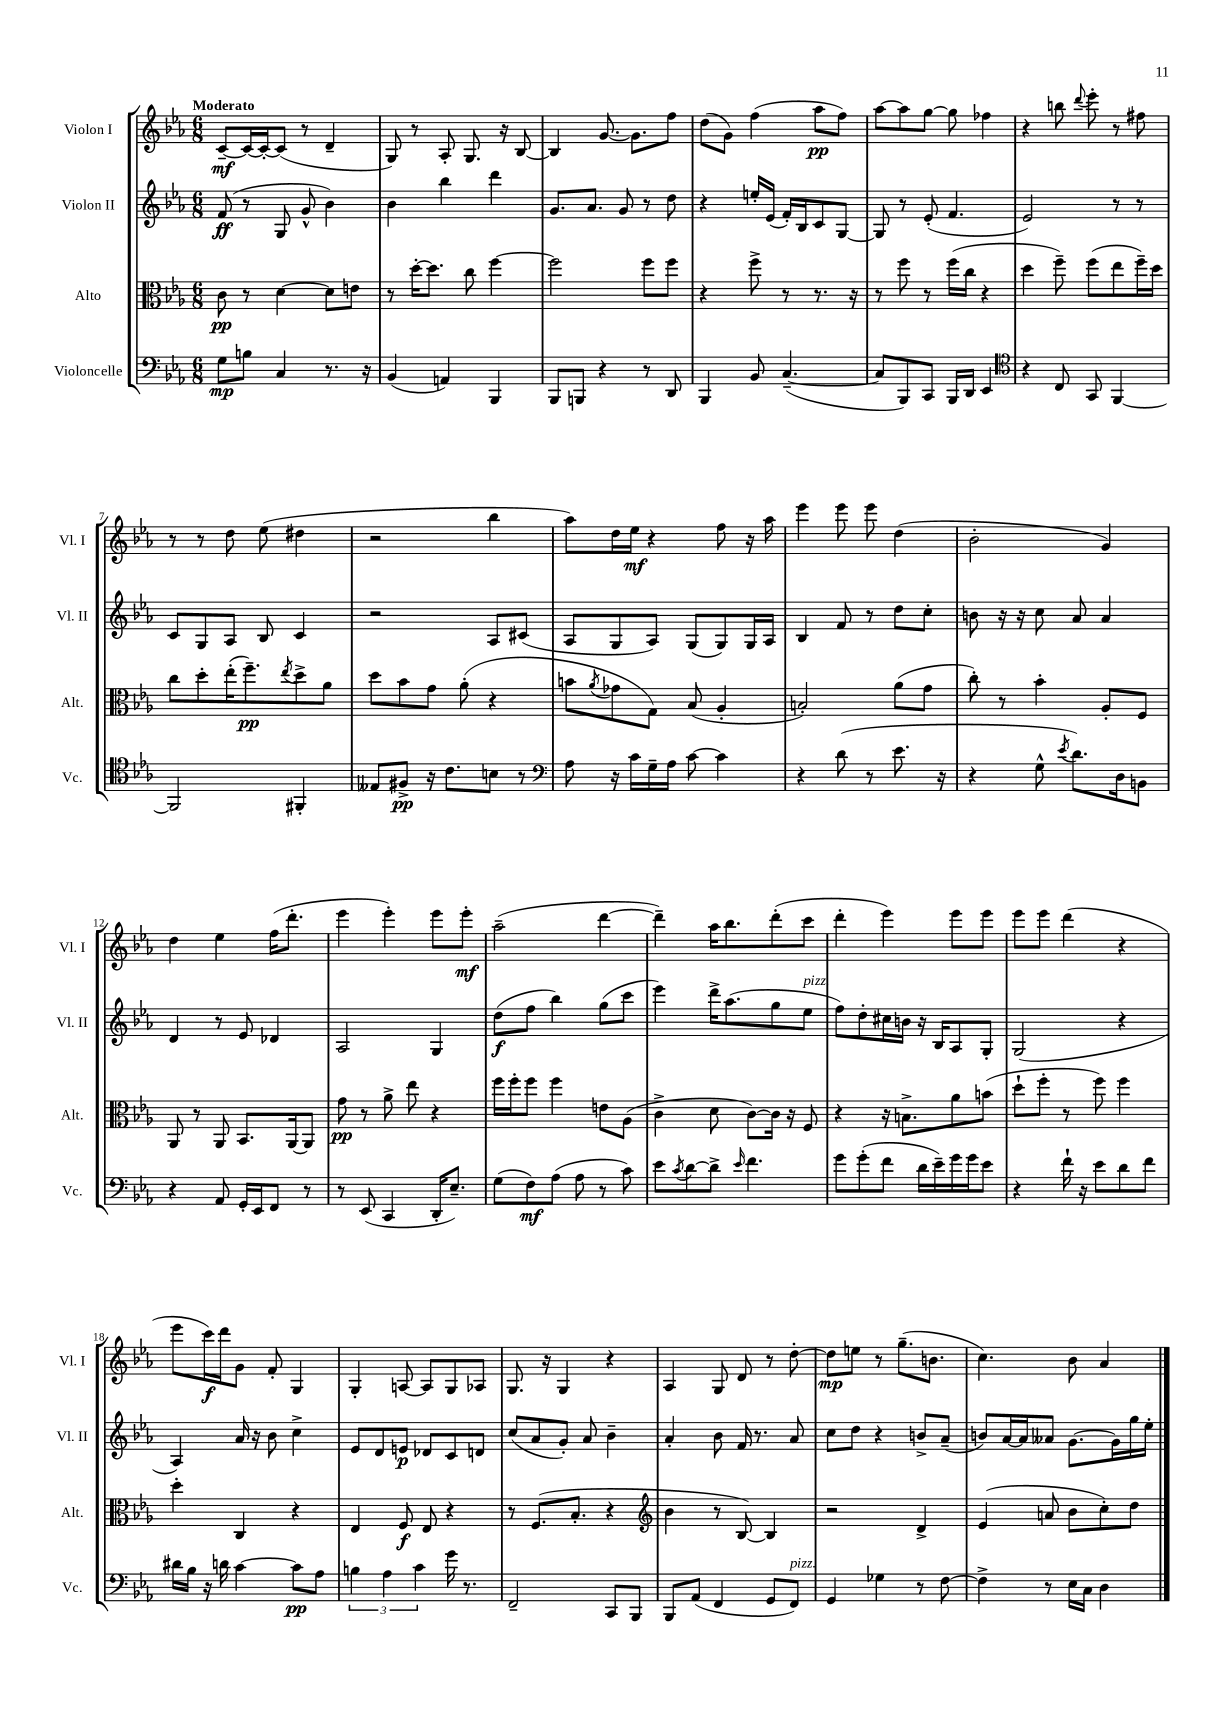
<<
\new StaffGroup <<
\new Staff = "s0" \with { instrumentName = "Violon I" shortInstrumentName = "Vl. I" } {
    \clef treble \key ees \major \numericTimeSignature \time 6/8 \tempo "Moderato"
    c'8~--\mf c'16~ c'16~-. c'8( r8 d'4-- |
    g8) r8 aes8-. g8. r16 bes8~ |
    bes4 g'8.~ g'8. f''8 |
    d''8( g'8) f''4( aes''8\pp f''8) |
    aes''8~ aes''8 g''8~ g''8 fes''4 |
    r4 b''8 \appoggiatura { d'''8 } ees'''8-. r8 fis''8 |
    r8 r8 d''8 ees''8( dis''4 |
    r2 bes''4 |
    aes''8) d''16 ees''16\mf r4 f''8 r16 aes''16 |
    ees'''4 ees'''8 ees'''8 d''4( |
    bes'2-. g'4) |
    d''4 ees''4 f''16( d'''8.-. |
    ees'''4 ees'''4-.) ees'''8 ees'''8-.\mf |
    aes''2--( d'''4~ |
    d'''4--) aes''16 bes''8. d'''8-.( c'''8 |
    d'''4-. ees'''4) ees'''8 ees'''8 |
    ees'''8 ees'''8 d'''4( r4 |
    ees'''8 c'''16\f) d'''16 g'8 f'8-. g4 |
    g4-. a8~ a8 g8 aes8 |
    g8. r16 g4 r4 |
    aes4 g8 d'8 r8 d''8~-. |
    d''8\mp e''8 r8 g''8.--( b'8. |
    c''4.) bes'8 aes'4 \bar "|." |
}
\new Staff = "s1" \with { instrumentName = "Violon II" shortInstrumentName = "Vl. II" } {
    \clef treble \key ees \major \numericTimeSignature \time 6/8
    f'8\ff( r8 g8 g'8-^ bes'4) |
    bes'4 bes''4 d'''4 |
    g'8. aes'8. g'8 r8 d''8 |
    r4 e''16-. ees'16( f'16-.) bes16 c'8 g8~ |
    g8 r8 ees'8-.( f'4. |
    ees'2) r8 r8 |
    c'8 g8 aes8 bes8 c'4 |
    r2 aes8 cis'8( |
    aes8 g8 aes8) g8( g8) g16 aes16 |
    bes4 f'8 r8 d''8 c''8-. |
    b'8 r16 r16 c''8 aes'8 aes'4 |
    d'4 r8 ees'8 des'4 |
    aes2 g4 |
    d''8\f( f''8 bes''4) g''8( c'''8 |
    ees'''4) d'''16-> aes''8.( g''8 ees''8^\markup { \italic "pizz." } |
    f''8) d''8-. cis''16 b'16 r16 bes16 aes8 g8-. |
    g2( r4 |
    aes4) aes'16 r16 bes'8 c''4-> |
    ees'8 d'8 e'8\p des'8 c'8 d'8 |
    c''8( aes'8 g'8-.) aes'8 bes'4-- |
    aes'4-. bes'8 f'16 r8. aes'8 |
    c''8 d''8 r4 b'8-> aes'8--( |
    b'8) aes'16~ aes'16 aeses'8 g'8.~ g'16 g''16 ees''16-. \bar "|." |
}
\new Staff = "s2" \with { instrumentName = "Alto" shortInstrumentName = "Alt." } {
    \clef alto \key ees \major \numericTimeSignature \time 6/8
    c'8\pp r8 d'4~ d'8 e'8 |
    r8 d''16~-. d''8. c''8 f''4~ |
    f''2 f''8 f''8 |
    r4 f''8-> r8 r8. r16 |
    r8 f''8 r8 f''16( c''16 r4 |
    d''4 f''8--) f''8( ees''8 f''16--) d''16 |
    c''8 d''8-. ees''16-.( f''8.--\pp) \acciaccatura { ees''8 } d''8-> aes'8 |
    d''8 bes'8 g'8 aes'8-.( r4 |
    b'8 \acciaccatura { aes'8 } ges'8 g8) bes8( aes4-. |
    b2-.) aes'8( g'8 |
    c''8-.) r8 bes'4-. aes8-. f8 |
    aes,8 r8 aes,8 bes,8. aes,16~ aes,8 |
    g'8\pp r8 aes'8-> ees''8 r4 |
    f''16 f''16-. f''8 f''4 e'8 aes8( |
    c'4-> d'8 c'8~) c'16 r16 f8 |
    r4 r16 b8.-> aes'8 b'8( |
    d''8-! f''8-. r8 f''8) f''4 |
    d''4-. c4 r4 |
    ees4 f8\f ees8 r4 |
    r8 f8.( bes8.-. r4 |
    \clef treble bes'4 r8 bes8~) bes4 |
    r2 d'4-> |
    ees'4( a'8 bes'8 c''8-.) d''8 \bar "|." |
}
\new Staff = "s3" \with { instrumentName = "Violoncelle" shortInstrumentName = "Vc." } {
    \clef bass \key ees \major \numericTimeSignature \time 6/8
    g8\mp b8 c4 r8. r16 |
    bes,4( a,4) bes,,4 |
    bes,,8 b,,8 r4 r8 d,8 |
    bes,,4 bes,8 c4.~--( |
    c8 bes,,8) c,8 bes,,16 d,16 ees,4 |
    \clef tenor r4 c8 g,8 f,4~ |
    f,2 fis,4-. |
    eeses8 fis8->\pp r16 c'8. b8 r8 |
    \clef bass aes8 r16 c'16 g16-- aes16 c'8~ c'4 |
    r4 d'8( r8 ees'8. r16 |
    r4 g8-^ \acciaccatura { ees'8 } d'8.) d16 b,8 |
    r4 aes,8 g,16-. ees,16 f,8 r8 |
    r8 ees,8( c,4 d,16-. ees8.--) |
    g8( f8\mf) aes8( aes8 r8 c'8) |
    ees'8 \acciaccatura { c'8 } d'8~ d'8-> \grace { ees'16 } f'4. |
    g'8 g'8-.( f'8 d'16 ees'16--) g'16 g'16 ees'8 |
    r4 f'16-! r16 ees'8 d'8 f'8 |
    dis'16 bes16 r16 d'16 c'4~ c'8\pp aes8 |
    \tuplet 3/2 { b4 aes4 c'4 } g'16 r8. |
    f,2-- c,8 bes,,8 |
    bes,,8 aes,8( f,4 g,8 f,8^\markup { \italic "pizz." }) |
    g,4 ges4 r8 f8~ |
    f4-> r8 ees16 c16 d4 \bar "|." |
}
>>
>>
